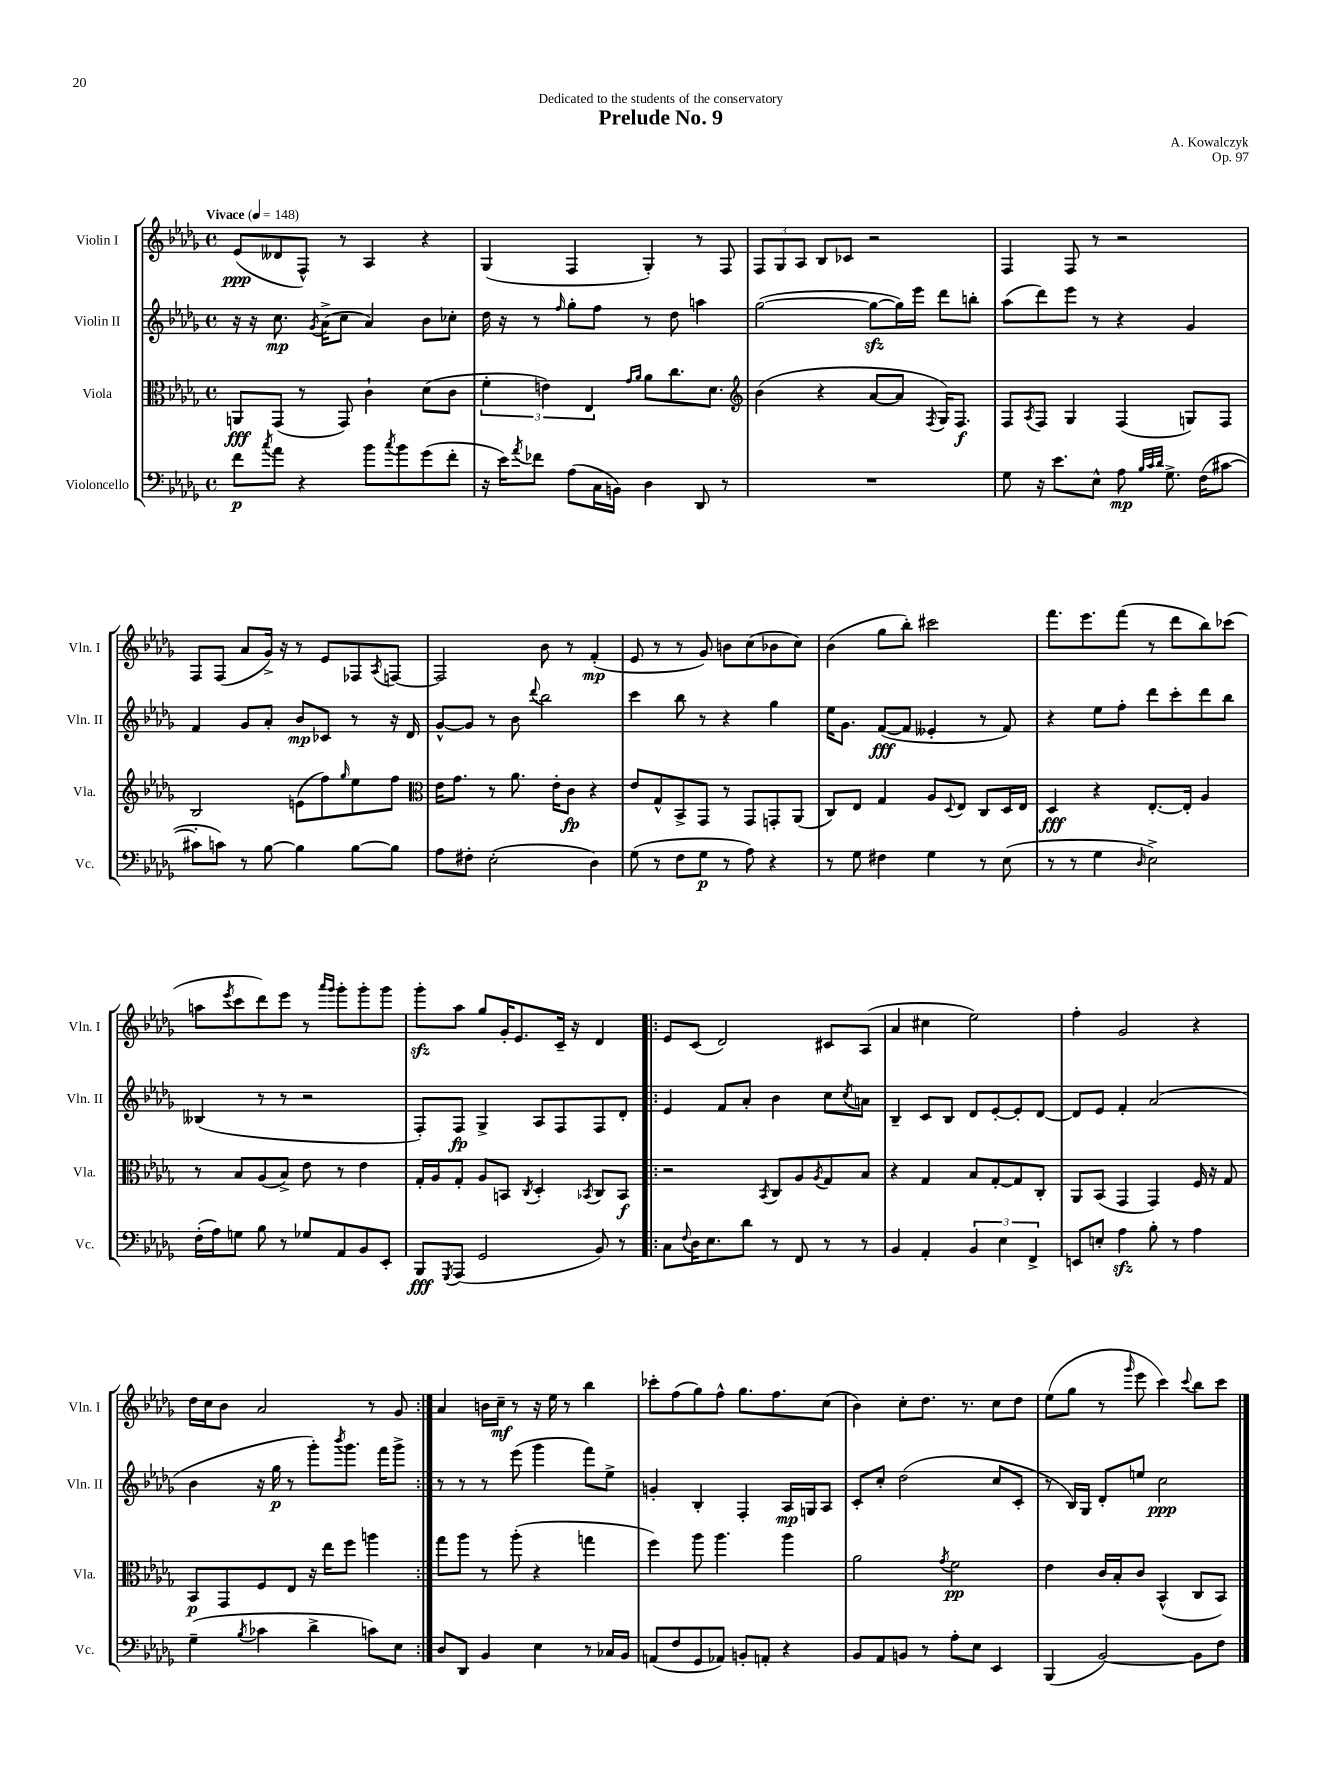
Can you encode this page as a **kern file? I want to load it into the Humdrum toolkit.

**kern	**kern	**kern	**kern
*staff4	*staff3	*staff2	*staff1
*clefF4	*clefC3	*clefG2	*clefG2
*k[b-e-a-d-g-]	*k[b-e-a-d-g-]	*k[b-e-a-d-g-]	*k[b-e-a-d-g-]
*M4/4	*M4/4	*M4/4	*M4/4
*met(c)	*met(c)	*met(c)	*met(c)
*MM148	*MM148	*MM148	*MM148
8f\L	8AA/L	16r	(8e-/L
.	.	16r	.
8qcc/	.	.	.
8a-\J	(8GG-/J	8.cc\	8d--/
4r	8r	.	8F^^/J)
.	.	8qg-/	.
.	.	(16a-^\LK	.
.	8GG-/)	8cc\J	8r
8b-\L	4c`\	4a-/)	4A-/
8qcc/	.	.	.
8b-\	.	.	.
(8g-\	(8d-\L	8b-\L	4r
8f'\J	8c\J	8cc-'\J	.
=	=	=	=
16r	6f'\	16dd-\	(4G-/
16e-\LK)	.	16r	.
8qa-/	.	.	.
8f-\J	.	8r	.
.	6e\)	.	.
.	.	16qqff/	.
(8A-\L	.	8gg-'\L	4F/
.	6E-/	.	.
16C\L	.	8ff\J	.
16BB\JJ)	.	.	.
.	16qqg-/LL	.	.
.	16qqa-/JJ	.	.
4D-\	8a-\L	8r	4G-'/)
.	8.cc\	8dd-\	.
8DD-/	.	4aa\	8r
.	8.d-\J	.	.
8r	.	.	8F/
=	=	=	=
*	*clefG2	*	*
1r	(4b-\	([2gg-\	12F/L
.	.	.	12G-/
.	.	.	12A-/J
.	4r	.	8B-/L
.	.	.	8c-/J
.	[8a-/L	8gg-\_L	2r
.	8a-/]J	16gg-\]L)	.
.	.	16eee-\JJ	.
.	8qF/	.	.
.	16G-/LK)	8ddd-\L	.
.	8.F/J	.	.
.	.	8bb'\J	.
=	=	=	=
8G-\	8F/L	(8aa-\L	4F/
.	8qA-/	.	.
16r	8F/J	8ddd-\)	.
8.e-\L	.	.	.
.	4G-/	8eee-\J	8F/
8E-^^\J	.	8r	8r
8A-\	(4F/	4r	2r
32qqB-/LLL	.	.	.
32qqc/	.	.	.
32qqd-/JJJ	.	.	.
8.G-^\	.	.	.
.	8G/L)	4g-/	.
(16F\LK	.	.	.
[8c#\J	8F/J	.	.
=	=	=	=
8c#'\]L	2B-/	4f/	8F/L
8c\J)	.	.	(8F/J
8r	.	8g-/L	8a-/L
[8B-\	.	8a-'/J	16g-^/Jk)
.	.	.	16r
4B-\]	(8e\L	8b-/L	8r
.	8ff\)	8c-/J	8e-/L
.	16qqgg-/	.	.
[8B-\L	8ee-\	8r	8F-/
.	.	.	8qA-/
8B-\]J	8ff\J	16r	[8F/J
.	.	16d-/	.
=	=	=	=
*	*clefC3	*	*
8A-\L	16e-\LK	[8g-^^/L	2F/]
.	8.g-\J	.	.
8F#'\J	.	8g-/]J	.
(2E-'\	8r	8r	.
.	8.a-\	8b-\	.
.	.	8qqddd-/	.
.	.	2bb-\	8b-\
.	16e-'\LK	.	.
.	8c\J	.	8r
4D-\)	4r	.	(4f'/
=	=	=	=
(8G-\	8e-/L	4ccc\	8e-/
8r	8G-^^/	.	8r
8F\L	8BB-^/	8bb-\	8r
8G-\J	8GG-/J	8r	8g-/)
8r	8r	4r	8b\L
8A-\)	8GG-/L	.	(8cc\
4r	8GG'/	4gg-\	8b-\
.	(8AA-/J	.	8cc\J)
=	=	=	=
8r	8C/L)	16ee-\LK	(4b-\
.	.	8.g-\J	.
8G-\	8E-/J	.	.
4F#\	4G-/	([8f/L	8gg-\L
.	.	8f/]J	8bb-'\J)
4G-\	8A-/L	4e--'/	2ccc#\
.	8qqD-/	.	.
.	8E-/J	.	.
8r	8C/L	8r	.
(8E-\	16D-/L	8f/)	.
.	16E-/JJ	.	.
=	=	=	=
8r	4D-/	4r	8.fff\L
8r	.	.	.
.	.	.	8.eee-\
4G-\	4r	8ee-\L	.
.	.	8ff'\J	(8fff\J
16qqD-/	.	.	.
2E-^\)	[8.E-'/L	8ddd-\L	8r
.	.	8ccc'\	8ddd-\L
.	16E-'/]Jk	.	.
.	4A-/	8ddd-\	8bb-\)
.	.	8bb-\J	(8ccc-\J
=	=	=	=
(16F'\LL	8r	(4B--/	8aa\L
16A-\J)	.	.	.
.	.	.	8qeee-/
8G\J	8B-/L	.	8ccc\
8B-\	(8A-/	8r	8ddd-\)
8r	8B-^/J)	8r	8eee-\J
8G-/L	8e-\	2r	8r
.	.	.	16qqaaa-/LL
.	.	.	16qqggg-/JJ
8AA-/	8r	.	8ggg-'\L
8BB-/	4e-\	.	8ggg-'\
8EE-'/J	.	.	8ggg-\J
=	=	=	=
8BBB-/L	16G-'/LL	8F'/L)	8ggg-'\L
.	16A-/J	.	.
8qGGG-/	.	.	.
(8AAA-/J	8G-'/J	8F/J	8aa-\J
2GG-/	8A-/L	4G-^/	8gg-/L
.	8BB/J	.	16g-'/K
.	.	.	8.e-/
.	8qC/	.	.
.	4D-'/	8A-/L	.
.	.	8F/	16c~/Jk
.	.	.	16r
.	8qBB-/	.	.
8BB-/)	8C/L	8F/	4d-/
8r	8BB-/J	8d-'/J	.
=!|:	=!|:	=!|:	=!|:
8C\L	2r	4e-/	8e-/L
8qqF/	.	.	.
16D-\K	.	.	(8c/J
8.E-\	.	.	.
.	.	8f/L	2d-/)
8d-\J	.	8a-'/J	.
.	8qBB-/	.	.
8r	8C/L	4b-\	.
8FF/	8A-/	.	.
.	8qA-/	.	.
8r	8G-/	8cc\L	8c#/L
.	.	8qcc/	.
8r	8B-/J	8a\J	(8A-/J
=	=	=	=
4BB-/	4r	4B-~/	4a-/
4AA-'/	4G-/	8c/L	4cc#\
.	.	8B-/J	.
6BB-/	8B-/L	8d-/L	2ee-\)
.	[8G-'/	[8e-'/	.
6E-\	.	.	.
.	8G-/]	8e-'/]	.
6FF^/	.	.	.
.	8C'/J	[8d-/J	.
=	=	=	=
8EE/L	8AA-/L	8d-/]L	4ff'\
8E'/J	(8BB-/J	8e-/J	.
4A-\	4GG-/	4f'/	2g-/
8B-'\	4GG-/)	(2a-/	.
8r	.	.	.
4A-\	16F/	.	4r
.	16r	.	.
.	8G-/	.	.
=	=	=	=
(4G-~\	8BB-/L	4b-\	16dd-\LL
.	.	.	16cc\J
.	8GG-/	.	8b-\J
8qB-/	.	.	.
4c-\	8F/	16r	2a-/
.	.	16gg-\	.
.	8E-/J	8r	.
4d-^\	16r	8ggg-'\L)	.
.	16ee-\LK	.	.
.	.	8qbbb-/	.
.	8ff\J	8.ggg-\J	.
8c\L)	4aa\	.	8r
.	.	16fff\LK	.
8E-\J	.	8ggg-^\J	8g-/
=:|!	=:|!	=:|!	=:|!
8D-/L	8gg-\L	8r	4a-/
8DD-/J	8aa-\J	8r	.
4BB-/	8r	8r	16b\LL
.	.	.	16cc~\JJ
.	(8aa-'\	(8eee-\	8r
4E-\	4r	4ggg-\	16r
.	.	.	16ee-\
.	.	.	8r
8r	4gg\	8fff\L)	4bb-\
16C-/LL	.	8ee-^\J	.
16BB-/JJ	.	.	.
=	=	=	=
(8AA/L	4ff\)	4g'/	8ccc-'\L
8F/	.	.	(8ff\
8GG-/	8aa-\	4B-'/	8gg-\)
8AA-/J)	4.aa-\	.	8ff^^\J
8BB'/L	.	4F'/	8.gg-\L
8AA'/J	.	.	.
.	.	.	8.ff\
4r	4aa-\	16A-/LL	.
.	.	16G/J	.
.	.	8A-/J	(8cc\J
=	=	=	=
8BB-/L	2a-\	8c'/L	4b-\)
8AA-/	.	8cc'/J	.
8BB/J	.	(2dd-\	8cc'\L
8r	.	.	8.dd-\J
.	8qg-/	.	.
8A-'\L	2f\	.	.
.	.	.	8.r
8E-\J	.	.	.
4EE-/	.	8cc/L	8cc\L
.	.	8c'/J	8dd-\J
=	=	=	=
(4BBB-/	4e-\	8r	(8ee-\L
.	.	16B-/LL)	8gg-\J
.	.	16G-/JJ	.
[2BB-/)	16c/LL	8d-'/L	8r
.	16B-'/J	.	.
.	.	.	16qqggg-/
.	8c/J	8ee/J	8eee-\
.	(4BB-^^/	2cc\	4ccc\)
.	.	.	8qqccc/
8BB-\]L	8C/L	.	8bb-\L
8F\J	8BB-/J)	.	8ccc\J
==	==	==	==
*-	*-	*-	*-
